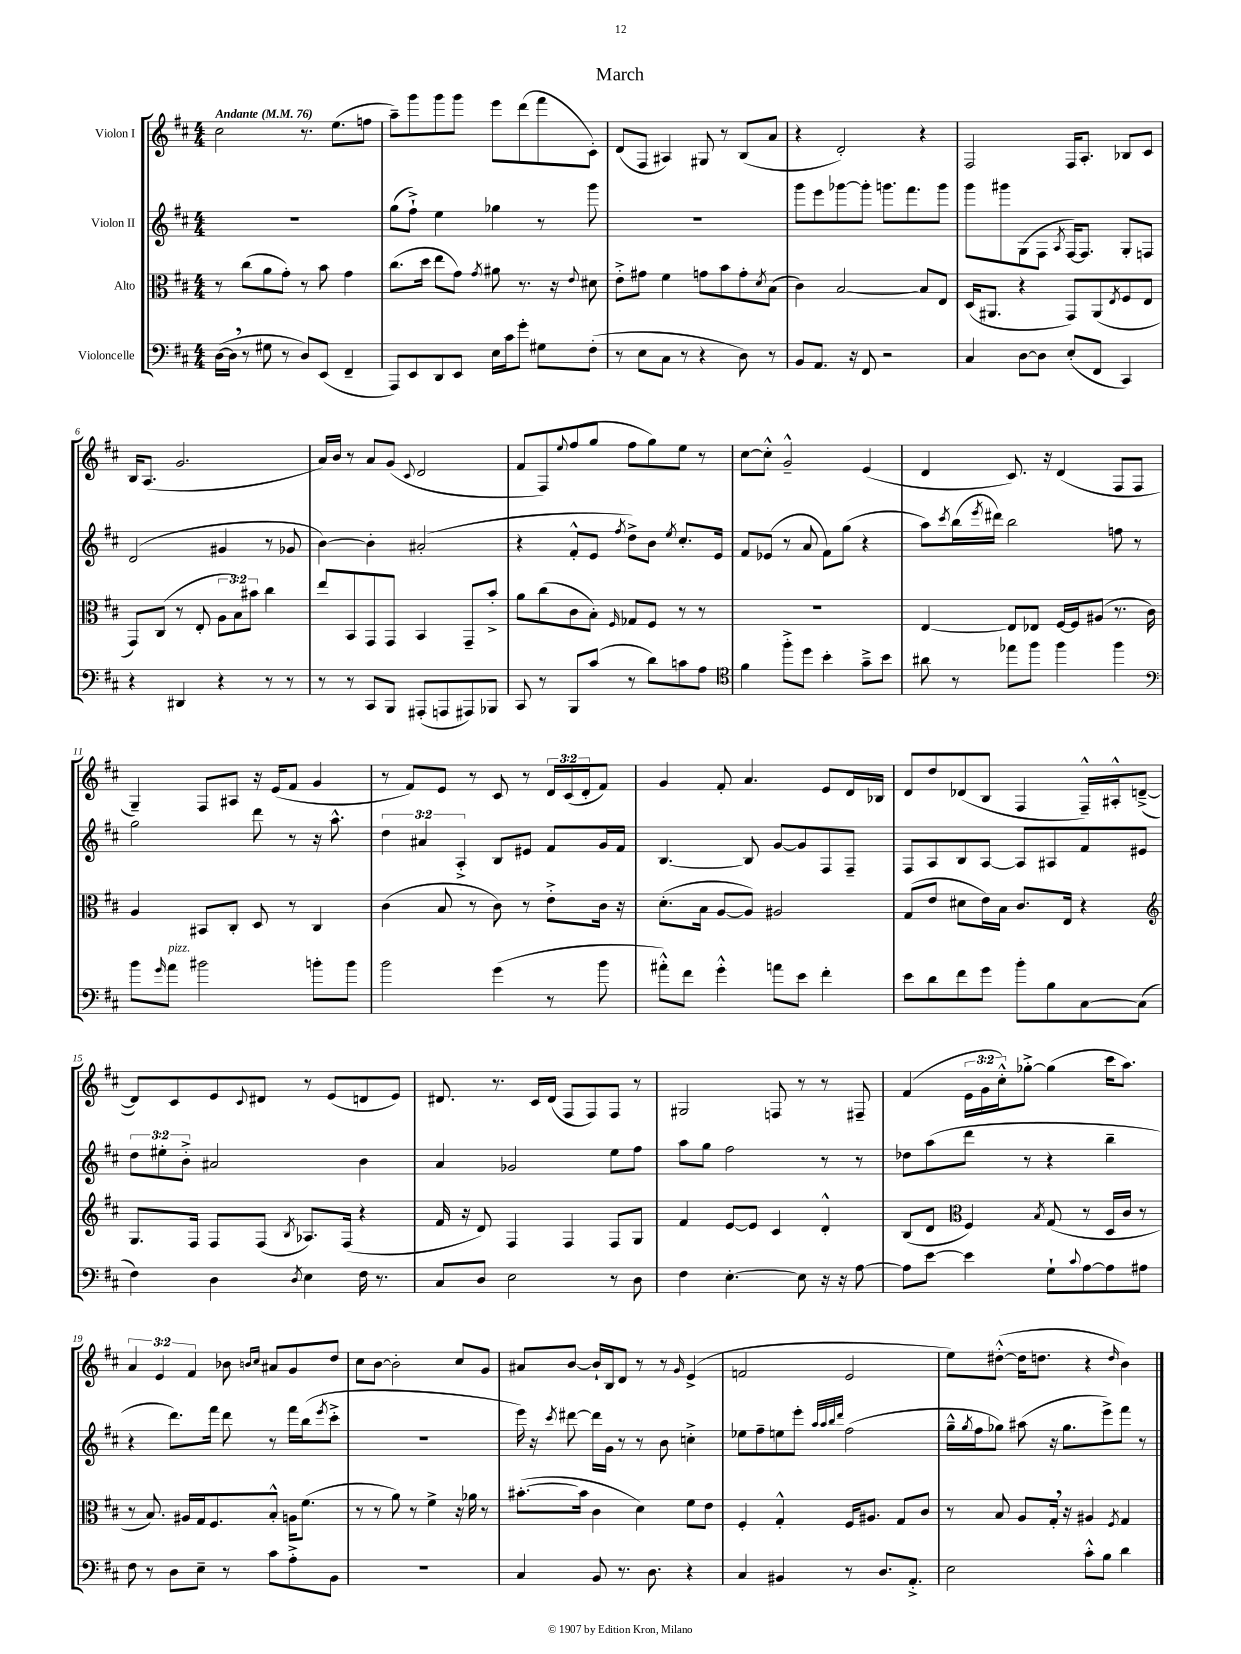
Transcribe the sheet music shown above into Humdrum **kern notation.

**kern	**kern	**kern	**kern
*staff4	*staff3	*staff2	*staff1
*clefF4	*clefC3	*clefG2	*clefG2
*k[f#c#]	*k[f#c#]	*k[f#c#]	*k[f#c#]
*M4/4	*M4/4	*M4/4	*M4/4
*MM76	*MM76	*MM76	*MM76
([16D	8r	1r	2cc#
16D]	.	.	.
8r	(8cc#	.	.
8G#	8a	.	.
8r	8g')	.	.
8D)	8r	.	8.r
(8EE	8b	.	.
.	.	.	(8.ee
4FF#~	4g	.	.
.	.	.	8ff
=	=	=	=
8AAA)	(8.cc#	(8gg	8aa~)
8EE	.	8ff#`^)	8ggg
.	16dd	.	.
8DD	8ee	4ee	8ggg
8EE	8g)	.	8ggg
.	8qg	.	.
16E	8a#	4gg-	8eee
16c#	.	.	.
8g'	8.r	.	(8ddd
8G#	.	8r	8fff#
.	16r	.	.
.	8qqe	.	.
(8F#'	8d#	8ggg	8c#')
=	=	=	=
8r	8e'^	1r	(8d
8E	8g#	.	8F#
8C#	4f#	.	4A#)
8r	.	.	.
4r	8g	.	8G#
.	8b	.	8r
8D)	8g'	.	(8B
.	8qd	.	.
8r	(8B	.	8a
=	=	=	=
8BB	4c#)	8ggg	4r
8.AA	.	8eee	.
.	[2B	[8ggg-	2d')
16r	.	.	.
8FF#	.	8ggg-']	.
2r	.	8.ggg	.
.	.	8.fff#	.
.	8B]	.	4r
.	8E	8ggg	.
=	=	=	=
4C#	(16D	8ggg	2F#
.	8.AA#	.	.
.	.	8ggg#	.
[8D	4r	(8G	.
8D]	.	8F#	.
.	.	8qA	.
(8E'	8GG)	[16F#)	16F#
.	.	8.F#]	8.A'
8FF#	(8AA#	.	.
.	8qE	.	.
4CC#)	8F#	8G'	8B-
.	8E	8F	8c#
=	=	=	=
4r	8GG)	(2d	16B
.	.	.	(8.A
.	(8C#	.	.
4DD#	8r	.	2.g
.	8E'	.	.
4r	12A	4g#	.
.	12B)	.	.
.	12b#	.	.
8r	4cc#	8r	.
8r	.	8g-	.
=	=	=	=
8r	8ee	[4b)	16a)
.	.	.	16b
8r	8BB	.	8r
8CC#	8GG	4b']	8a
8BBB	8GG	.	(8g
.	.	.	8qqc#
(8AAA#'	4BB	(2a#'	2d
8AAA	.	.	.
8AAA#)	8GG~	.	.
8BBB-	8b'^	.	.
=	=	=	=
8CC#	8a	4r	8f#
8r	(8cc#	.	8F#)
.	.	.	8qqee
8BBB	8c#	8f#'^^	(8ff#
(8c#	8B')	8e	8gg
.	16qqF#	8qff#	.
8r	8G-	8dd^)	8ff#
8d)	8F#	8b	8gg)
.	.	8qee	.
8c	8r	8.cc#'	8ee
8A	8r	.	8r
.	.	16e	.
=	=	=	=
*clefC4	*	*	*
4f#	1r	8f#	[8cc#
.	.	(8e-	8cc#'^^]
8ff#'^	.	8r	2g~^^
8dd	.	8a	.
4b'	.	8f#)	.
.	.	(8gg	.
8g~^	.	4r	(4e
8b	.	.	.
=	=	=	=
8a#	[4E	8aa)	4d
.	.	8qccc#	.
8r	.	(16bb	.
.	.	8qeee	.
.	.	16ddd#)	.
8ee-	8E]	2bb	8.c#)
8ff#	8E-	.	.
.	.	.	16r
4ff#	[16F#	.	(4d
.	16F#]	.	.
.	(8A#	.	.
4ff#	8.r	8ff	8F#
.	.	8r	8F#
.	16c#)	.	.
=	=	=	=
*clefF4	*	*	*
8b	4A	2gg	4G~)
16qqg	.	.	.
8a	.	.	.
2b#	8BB#	.	8F#
.	8C#'	.	8A#
.	8D	8ddd	16r
.	.	.	(16e
.	8r	8r	8f#
8b'	4C#	16r	4g
.	.	8.aa^^	.
8b	.	.	.
=	=	=	=
2b	(4c#	6dd	8r
.	.	.	8f#)
.	.	6a#	.
.	8B	.	8e
.	.	6A'^	.
.	8r	.	8r
(4g	8c#)	8B	8c#
.	8r	8e#	8r
8r	8e'^	8f#	24d
.	.	.	(24c#
.	.	.	24d'
8b	16c#	16g	8f#)
.	16r	16f#	.
=	=	=	=
8a#'^^)	(8.d'	[4.B	4g
8f#	.	.	.
.	16B	.	.
4g'^^	[8A	.	8f#'
.	8A])	8B]	4.a
8a	2A#	[8g	.
8e	.	8g]	.
4f#'	.	8F#	8e
.	.	8F#~	16d
.	.	.	16B-
=	=	=	=
8e	(8G	8F#	8d
8d	8e	8A	8dd
8f#	8d#	8B	(8d-
8g	16e)	[8A	8B
.	16B	.	.
8b'	8.c#	8A]	4F#
8B	.	8A#	.
.	16E	.	.
[8C#	4r	8f#	16F#~^^)
.	.	.	16A#'^^
(8C#]	.	8e#	([8d~^
=	=	=	=
*	*clefG2	*	*
4F#)	8.G	12dd	8d])
.	.	12ee#'	.
.	.	.	8c#
.	.	12b'^	.
.	16F#	.	.
4D	8F#	2a#	8e
.	.	.	8qqc#
.	(8F#	.	8d#
8qD	8qB	.	.
4E	8.A-)	.	8r
.	.	.	(8e
.	(16F#	.	.
16F#	4r	4b	8d
8.r	.	.	.
.	.	.	8e)
=	=	=	=
8C#	16f#	4a	8.d#
.	16r	.	.
8D	8d)	.	.
.	.	.	8.r
2E	4F#	2g-	.
.	.	.	16c#
.	.	.	(16d#
.	4F#	.	8F#
.	.	.	8F#)
8r	8F#	8ee	8F#
8D	8G	8ff#	8r
=	=	=	=
4F#	4f#	8aa	2G#
.	.	8gg	.
[4.E'	[8e	2ff#	.
.	8e]	.	.
.	4c#	.	8F
8E]	.	.	8r
16r	4d'^^	8r	8r
16r	.	.	.
[8A	.	8r	8F#~
=	=	=	=
8A]	(8B	8dd-	(4f#
[8e	8d	(8aa	.
*	*clefC3	*	*
4e]	4F#)	8ddd	24e
.	.	.	24g
.	.	.	24cc#'^^)
.	.	8r	[8gg-'^
.	8qB	.	.
8G`	(8G	4r	(4gg-]
8qqc#	.	.	.
[8A	8r	.	.
8A]	16D	4bb~	16ccc#
.	16c#	.	8.aa)
8A#	8r	.	.
=	=	=	=
8F#	8r	4r	6a
8r	8.B)	.	.
.	.	.	6e
8D	.	8.ddd)	.
.	16A#	.	.
.	.	.	6f#
8E~	16G	.	.
.	8.F#	16fff#	.
8r	.	8ddd	8b-
.	.	.	16qqb
.	.	.	16qqcc#
8c#	8B'^^	8r	8a#
8A'^	16A	16fff#	8g
.	(8.f#	(16bb	.
.	.	8qeee	.
8BB	.	8ccc#'^	8dd
=	=	=	=
1r	8r	1r	8cc#
.	8r	.	[8b
.	8a)	.	2b']
.	8r	.	.
.	4f#^	.	.
.	16r	.	8cc#
.	16a-	.	.
.	8r	.	8g
=	=	=	=
4C#	([8.b#'	16eee)	8a#
.	.	16r	.
.	.	8qccc#	.
.	.	[8ddd#	[8b
.	16b#]	.	.
8BB	4c#	16ddd#]	16b`]
.	.	16g	16B
8.r	.	8r	8d
.	4d)	8r	8r
8.D	.	.	.
.	.	8b	8r
.	.	.	16qqg
4r	8f#	4cc'^	(4e^
.	8e	.	.
=	=	=	=
4C#	4F#'	8ee-	2f
.	.	8ff#~	.
4BB#	4G'^^	8ee	.
.	.	8eee'	.
.	.	32qqaa	.
.	.	32qqaa	.
.	.	32qqbb	.
.	.	32qqddd	.
8r	16F#	(2ff#	2e
.	8.A#	.	.
8.D	.	.	.
.	8G	.	.
8.AA'^	.	.	.
.	8c#	.	.
=	=	=	=
2E	8r	16gg~^^	8ee)
.	.	8qgg	.
.	.	16ff#	.
.	8B	8gg-)	([8dd#'^^
.	8A	(8aa#	16dd#]
.	.	.	8.dd
.	16G'	16r	.
.	16r	8.gg-	.
8c#'^^	4A#	.	4r
8B	.	8eee^)	.
.	8qF#	.	16qqdd
4d	4G	8fff#	4b)
.	.	8r	.
==	==	==	==
*-	*-	*-	*-
